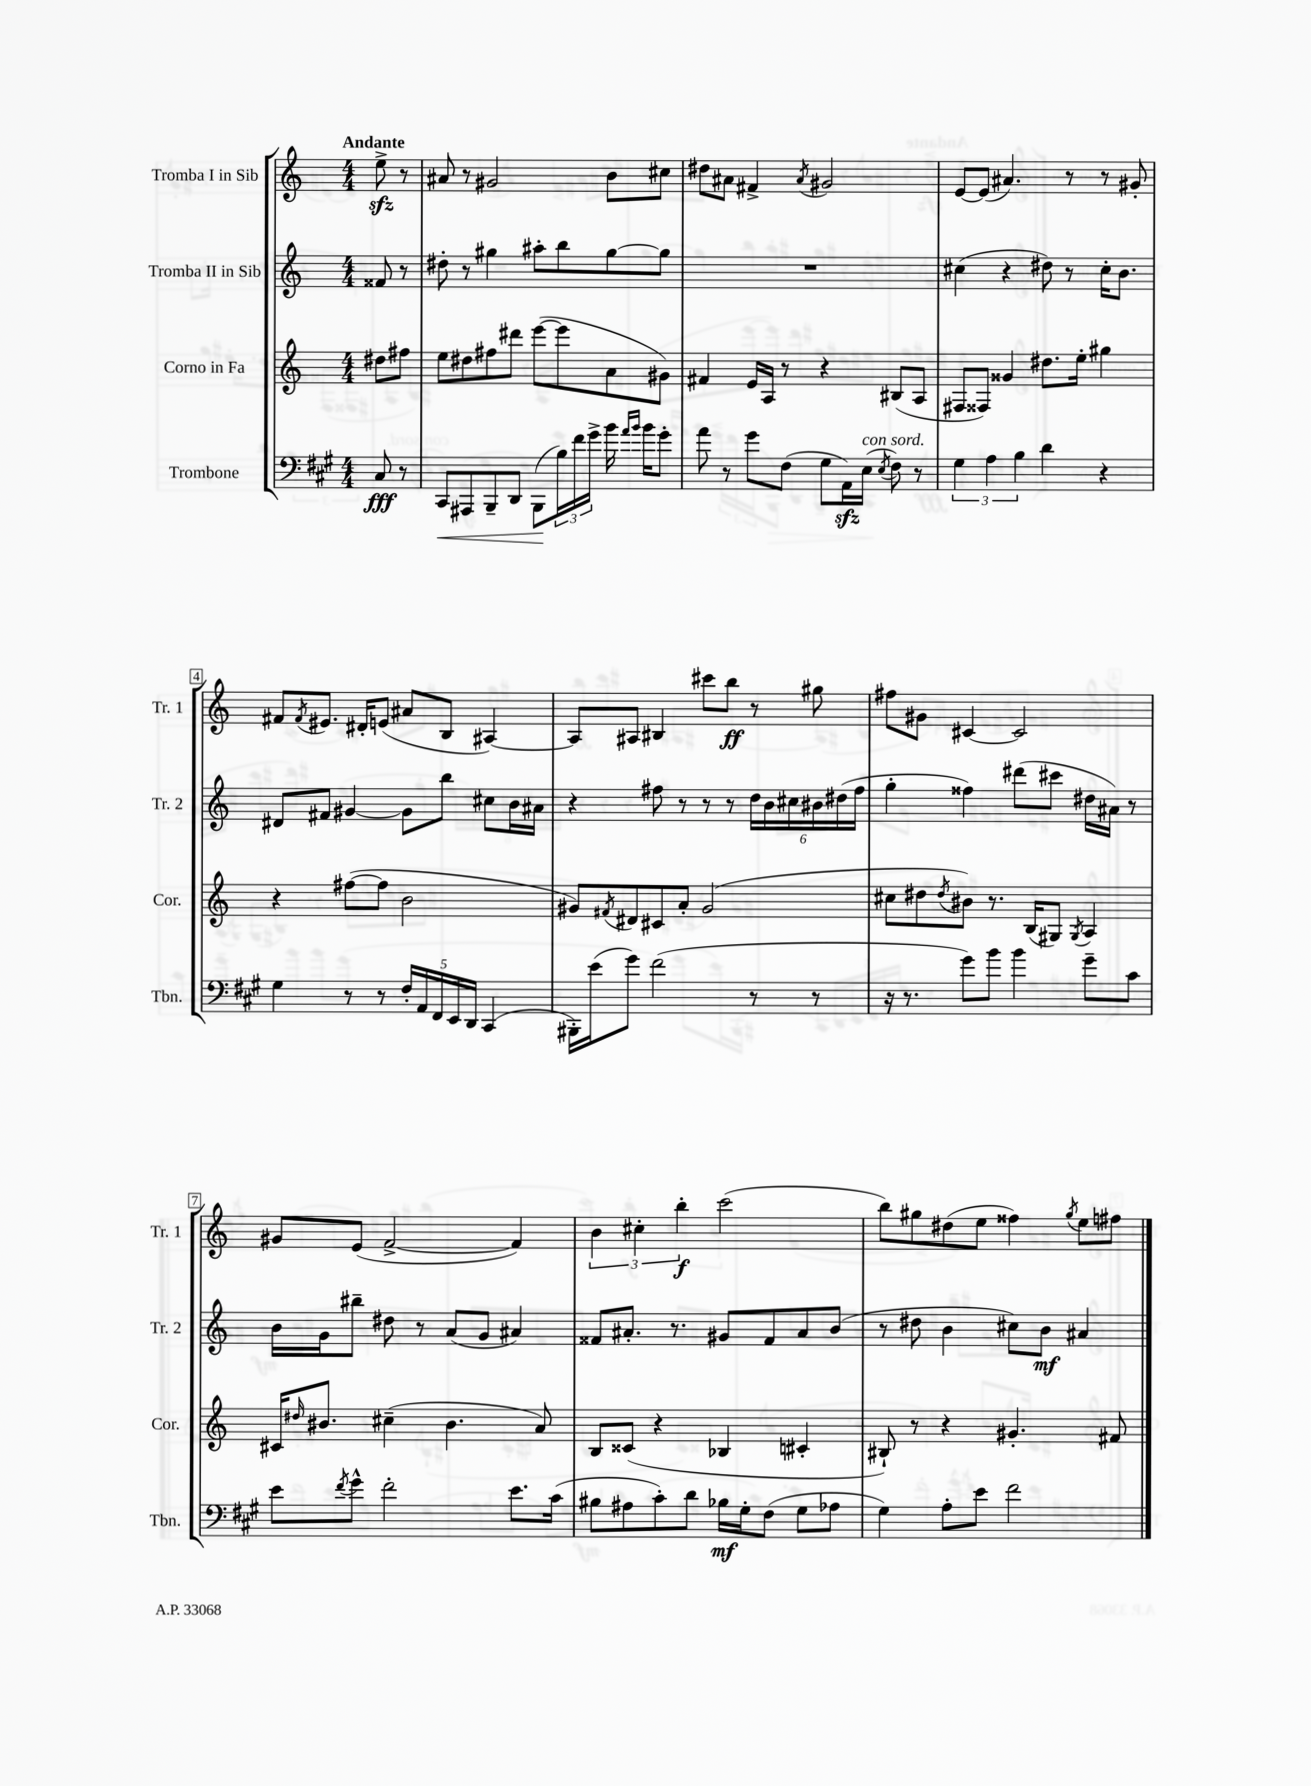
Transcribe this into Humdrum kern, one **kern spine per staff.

**kern	**kern	**kern	**kern
*staff4	*staff3	*staff2	*staff1
*clefF4	*clefG2	*clefG2	*clefG2
*k[f#c#g#]	*k[]	*k[]	*k[]
*M4/4	*M4/4	*M4/4	*M4/4
8C#	8dd#	8f##	8ee^
8r	8ff#	8r	8r
=	=	=	=
8CC#	8ee	8dd#'	8a#
8AAA#	8dd#	8r	8r
8BBB~	8ff#	4gg#	2g#
8DD	8ddd#	.	.
(8BBB	([8eee	8aa#'	.
24B)	8eee]	8bb	.
24f#	.	.	.
24g#^	.	.	.
16b	8a	[8gg#	8b
16qqa	.	.	.
16qqb	.	.	.
16b	.	.	.
8g#'	8g#)	8gg#]	8cc#
=	=	=	=
8a	4f#	1r	8dd#
8r	.	.	8a#
8g#	16e	.	4f#^
.	16A	.	.
(8F#	8r	.	.
.	.	.	8qa#
8G#	4r	.	2g#
16AA)	.	.	.
(16E	.	.	.
8qE	.	.	.
8F#)	(8B#	.	.
8r	8A	.	.
=	=	=	=
6G#	8F#	(4cc#	[8e
.	8F##)	.	(8e]
6A	.	.	.
.	4g##	4r	4.a#)
6B	.	.	.
4d	8.dd#	8dd#)	.
.	.	8r	8r
.	16ee'	.	.
4r	4gg#	16cc#'	8r
.	.	8.b	.
.	.	.	8g#'
=	=	=	=
4G#	4r	8d#	8f#
.	.	.	8qf#
.	.	8f#	8.e#
8r	([8ff#	[4g#	.
.	.	.	16d#'
8r	8ff#]	.	(8e
20F#'	2b	8g#]	8a#
20AA	.	.	.
20FF#	.	.	.
.	.	8bb	8B
20EE	.	.	.
20DD	.	.	.
(4CC#	.	8cc#	[4A#)
.	.	16b	.
.	.	16a#	.
=	=	=	=
16BBB#')	8g#)	4r	8A#]
(16e	.	.	.
.	8qf#	.	.
8g#)	8d#	.	8A#
(2f#	8c#	8ff#	4B#
.	8a'	8r	.
.	(2g#	8r	8ccc#
.	.	8r	8bb
8r	.	24dd	8r
.	.	24b	.
.	.	24cc#	.
8r	.	24b#	8gg#
.	.	(24dd#	.
.	.	24ff#	.
=	=	=	=
16r	8cc#	4gg'	8ff#
8.r	.	.	.
.	8dd#	.	8g#
.	8qdd#	.	.
8g#)	8b#)	4ff##)	[4c#
8b	8.r	.	.
4b	.	(8ddd#	2c#]
.	(16B	.	.
.	8G#)	8ccc#	.
.	8qG#	.	.
8g#~	4A	16dd#	.
.	.	16a#)	.
8c#	.	8r	.
=	=	=	=
8e	16c#	16b	8g#
.	16qqdd#	.	.
.	8.b#	16g	.
8qf#	.	.	.
8g#^^	.	8bb#~	(8e
2f#'	(4cc#~	8dd#	[2f^
.	.	8r	.
.	4.b#	(8a	.
.	.	8g	.
8.e	.	4a#)	4f])
.	8a)	.	.
(16c#	.	.	.
=	=	=	=
8B#	8B	8f##	6b
8A#	(8c##	8.a#'	.
.	.	.	6cc#'
8c#')	4r	.	.
.	.	8.r	.
.	.	.	6bb'
8d	.	.	.
16B-	4B-	8g#	(2ccc
16G#'	.	.	.
(8F#	.	8f##	.
8G#	4c#'	8a#	.
8A-	.	(8b	.
=	=	=	=
4G#)	8B#`)	8r	8bb)
.	8r	8dd#	8gg#
8A'	4r	4b	(8dd#
8e	.	.	8ee
2f#	4.g#'	8cc#)	4ff##)
.	.	8b	.
.	.	.	8qgg#
.	.	4a#	8ee
.	8f#	.	8ff#
==	==	==	==
*-	*-	*-	*-
